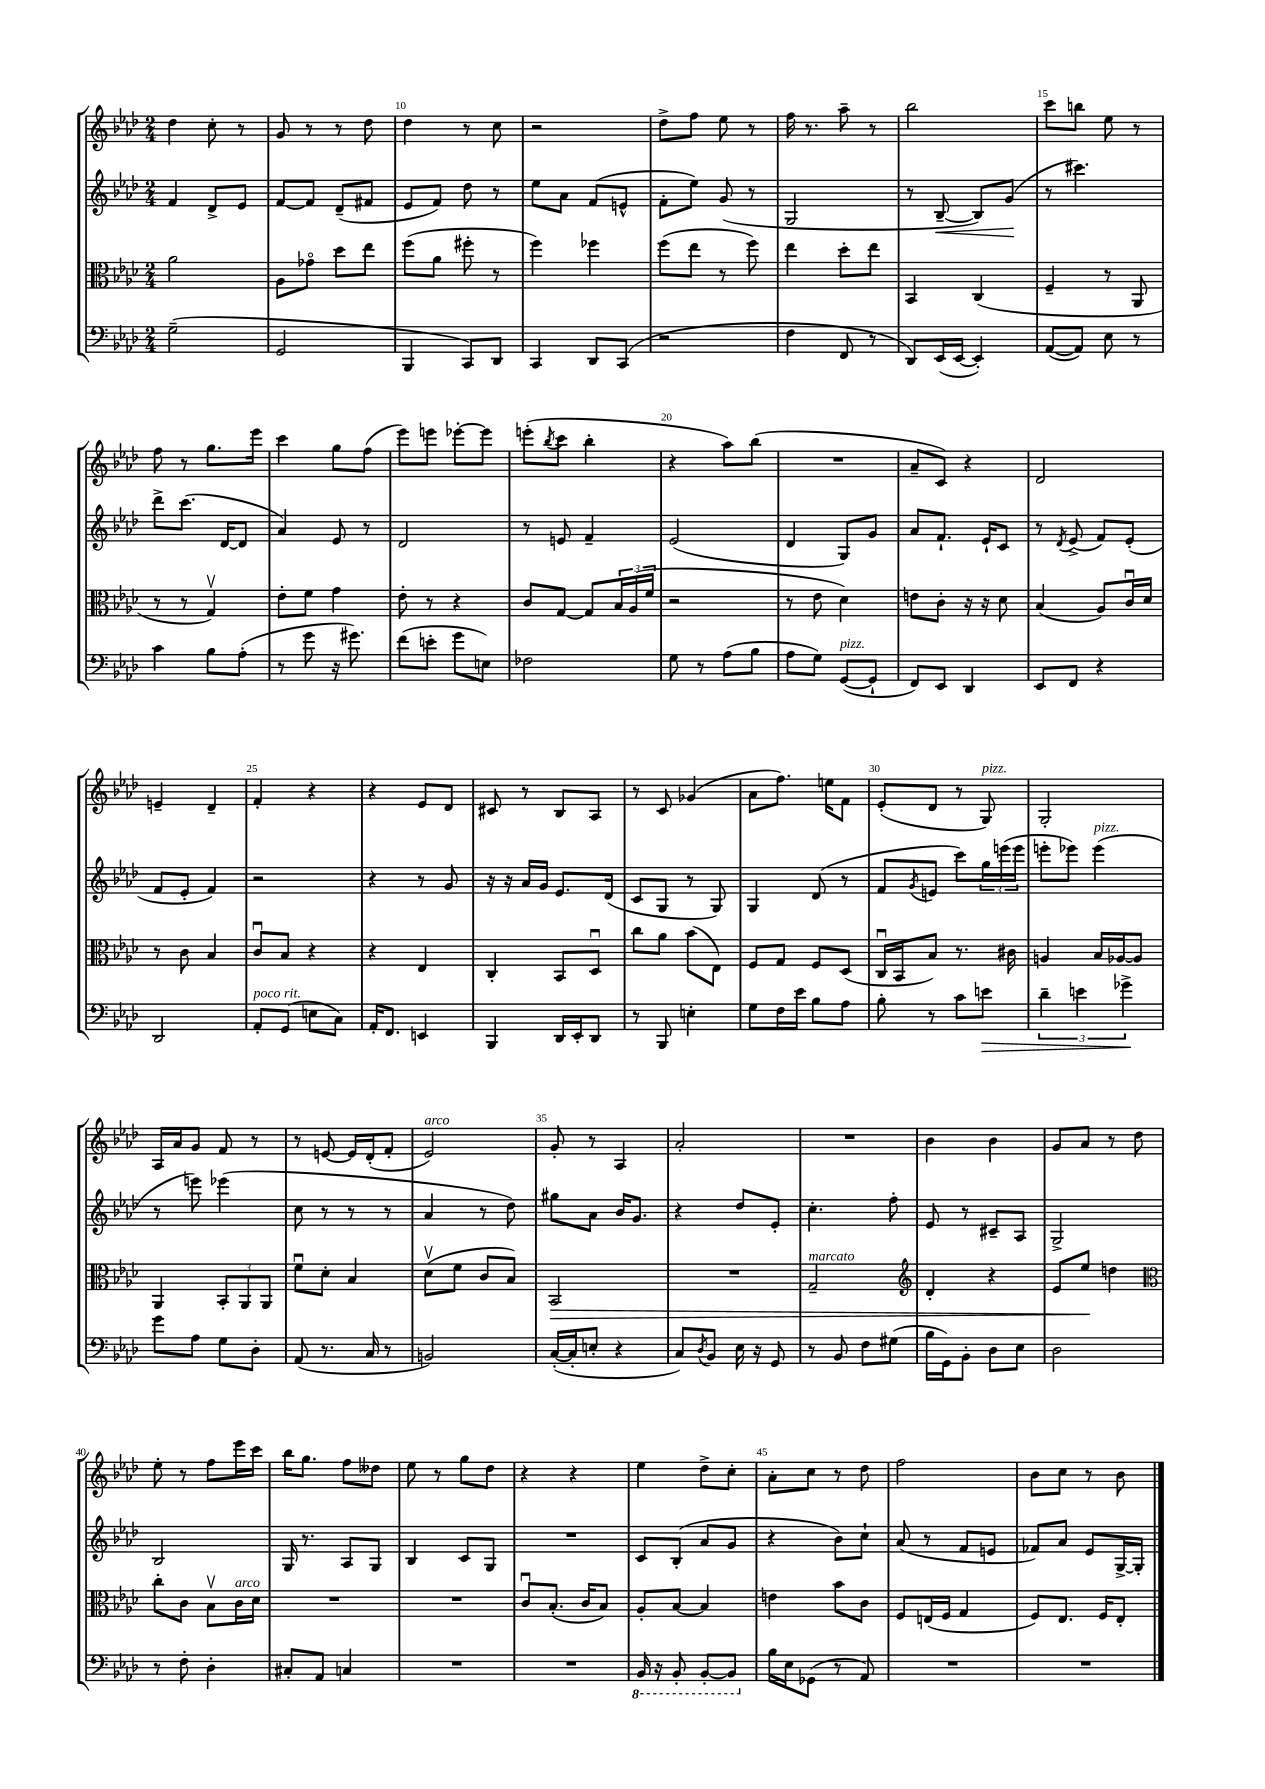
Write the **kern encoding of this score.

**kern	**kern	**kern	**kern
*staff4	*staff3	*staff2	*staff1
*clefF4	*clefC3	*clefG2	*clefG2
*k[b-e-a-d-]	*k[b-e-a-d-]	*k[b-e-a-d-]	*k[b-e-a-d-]
*M2/4	*M2/4	*M2/4	*M2/4
(2G~	2a-	4f	4dd-
.	.	8d-^	8cc'
.	.	8e-	8r
=	=	=	=
2GG	8A-	[8f	8g
.	8g-o	8f]	8r
.	8dd-	(8d-~	8r
.	8ee-	8f#	8dd-
=	=	=	=
4BBB-	(8ff	8e-	4dd-
.	8a-	8f)	.
8CC)	8ff#'	8dd-	8r
8DD-	8r	8r	8cc
=	=	=	=
4CC	4ff)	8ee-	2r
.	.	8a-	.
8DD-	4ff-	(8f	.
(8CC	.	8e^^	.
=	=	=	=
2r	(8ff	8f'	8dd-^
.	8ee-	8ee-)	8ff
.	8r	(8g	8ee-
.	8ff)	8r	8r
=	=	=	=
4F	4ee-	2G	16ff
.	.	.	8.r
8FF	8dd-'	.	8aa-~
8r	8ee-	.	8r
=	=	=	=
8DD-)	4BB-	8r	2bb-
(16EE-	.	[8B-~	.
[16EE-	.	.	.
4EE-'])	(4C	8B-])	.
.	.	(8g	.
=	=	=	=
([8AA-	4F~	8r	8ccc
8AA-])	.	4.ccc#)	8bb
8E-	8r	.	8ee-
8r	8AA-	.	8r
=	=	=	=
4c	8r	8ddd-^	8ff
.	8r	(8.ccc	8r
8B-	4Gv)	.	8.gg
.	.	[16d-	.
(8A-'	.	8d-]	.
.	.	.	16eee-
=	=	=	=
8r	8e-'	4a-)	4ccc
8g	8f	.	.
16r	4g	8e-	8gg
8.g#)	.	.	.
.	.	8r	(8ff
=	=	=	=
(8f	8e-'	2d-	8eee-)
8e'	8r	.	8eee
8g	4r	.	[8eee-'
8E)	.	.	8eee-]
=	=	=	=
2F-	8c	8r	(8eee'
.	.	.	8qbb-
.	[8G	8e	8ccc
.	8G]	4f~	4bb-'
.	24B-	.	.
.	(24A-	.	.
.	24f	.	.
=	=	=	=
8G	2r	(2e-	4r
8r	.	.	.
(8A-	.	.	8aa-)
8B-	.	.	(8bb-
=	=	=	=
8A-	8r	4d-	2r
8G)	8e-	.	.
([8GG	4d-)	8G)	.
8GG`]	.	8g	.
=	=	=	=
8FF)	8e	8a-	8a-~
8EE-	8c'	8.f`	8c)
4DD-	16r	.	4r
.	16r	16e-`	.
.	8d-	8c	.
=	=	=	=
8EE-	(4B-	8r	2d-
.	.	8qd-	.
8FF	.	(8e-^	.
4r	8A-)	8f)	.
.	16cu	(8e-'	.
.	16d-	.	.
=	=	=	=
2DD-	8r	8f	4e~
.	8c	8e-'	.
.	4B-	4f)	4d-~
=	=	=	=
8AA-'	8cu	2r	4f'
(8GG	8B-	.	.
8E	4r	.	4r
8C)	.	.	.
=	=	=	=
16AA-'	4r	4r	4r
8.FF	.	.	.
4EE	4E-	8r	8e-
.	.	8g	8d-
=	=	=	=
4BBB-	4C'	16r	8c#
.	.	16r	.
.	.	16a-	8r
.	.	16g	.
16DD-	8BB-	8.e-	8B-
16EE-'	.	.	.
8DD-	8D-u	.	8A-
.	.	(16d-	.
=	=	=	=
8r	8cc	8c	8r
8BBB-	8a-	8G	8c
4E'	(8b-	8r	(4g-
.	8E-)	8G)	.
=	=	=	=
8G	8F	4G	8a-
16F	8G	.	8.ff)
16e-	.	.	.
8B-	8F	(8d-	.
.	.	.	16ee
8A-	(8D-	8r	8f
=	=	=	=
8B-'	16Cu	8f	(8e-'
.	16BB-	.	.
.	.	8qg	.
8r	8B-)	8e	8d-
8c	8.r	8ccc)	8r
8e	.	24gg	8G)
.	.	(24eee	.
.	16c#	.	.
.	.	24eee	.
=	=	=	=
6d-~	4A	8eee'	2G'
.	.	8eee-)	.
6e	.	.	.
.	16B-	(4eee-	.
.	[16A-	.	.
6g-^	.	.	.
.	8A-]	.	.
=	=	=	=
8g	4AA-	8r	16A-
.	.	.	16a-
8A-	.	8eee)	8g
8G	12BB-'	(4eee-	8f
.	12AA-	.	.
8D-'	.	.	8r
.	12AA-	.	.
=	=	=	=
(8AA-	8fu	8cc	8r
8.r	8d-'	8r	[8e
.	4B-	8r	16e]
16C	.	.	(16d-'
8r	.	8r	8f'
=	=	=	=
2BB)	(8d-v	4a-	2e-)
.	8f	.	.
.	8c	8r	.
.	8B-)	8dd-)	.
=	=	=	=
([16C'	2BB-	8gg#	8g'
16C']	.	.	.
8E'	.	8a-	8r
4r	.	16b-	4A-
.	.	8.g	.
=	=	=	=
8C)	2r	4r	2a-'
8qD-	.	.	.
8BB-	.	.	.
16E-	.	8dd-	.
16r	.	.	.
8GG	.	8e-'	.
=	=	=	=
8r	2G~	4.cc'	2r
8BB-	.	.	.
8F	.	.	.
(8G#	.	8ff'	.
=	=	=	=
*	*clefG2	*	*
16B-	4d-'	8e-	4b-
16GG)	.	.	.
8BB-'	.	8r	.
8D-	4r	8c#~	4b-
8E-	.	8A-	.
=	=	=	=
2D-	8e-	2G^	8g
.	8ee-	.	8a-
.	4dd	.	8r
.	.	.	8dd-
=	=	=	=
*	*clefC3	*	*
8r	8cc'	2B-	8ee-'
8F'	8c	.	8r
4D-'	8B-v	.	8ff
.	16c	.	16eee-
.	16d-	.	16ccc
=	=	=	=
8C#'	2r	16G	16bb-
.	.	8.r	8.gg
8AA-	.	.	.
4C	.	8A-	8ff
.	.	8G	8dd--
=	=	=	=
2r	2r	4B-	8ee-
.	.	.	8r
.	.	8c	8gg
.	.	8G	8dd-
=	=	=	=
2r	8cu	2r	4r
.	(8.B-'	.	.
.	.	.	4r
.	16c	.	.
.	8B-)	.	.
=	=	=	=
16BBB-	8A-'	8c	4ee-
16r	.	.	.
8BBB-'	[8B-	(8B-'	.
[8BBB-'	4B-]	8a-	8dd-^
8BBB-]	.	8g	8cc'
=	=	=	=
16B-	4e	4r	8a-'
16E-	.	.	.
(8GG-	.	.	8cc
8r	8b-	8b-)	8r
8AA-)	8c	8cc`	8dd-
=	=	=	=
2r	8F	(8a-	2ff
.	(16E	8r	.
.	16F	.	.
.	4G	8f	.
.	.	8e	.
=	=	=	=
2r	8F)	8f-)	8b-
.	8.E-	8a-	8cc
.	.	8e-	8r
.	16F	.	.
.	8E-'	[16G^	8b-
.	.	16G']	.
==	==	==	==
*-	*-	*-	*-
